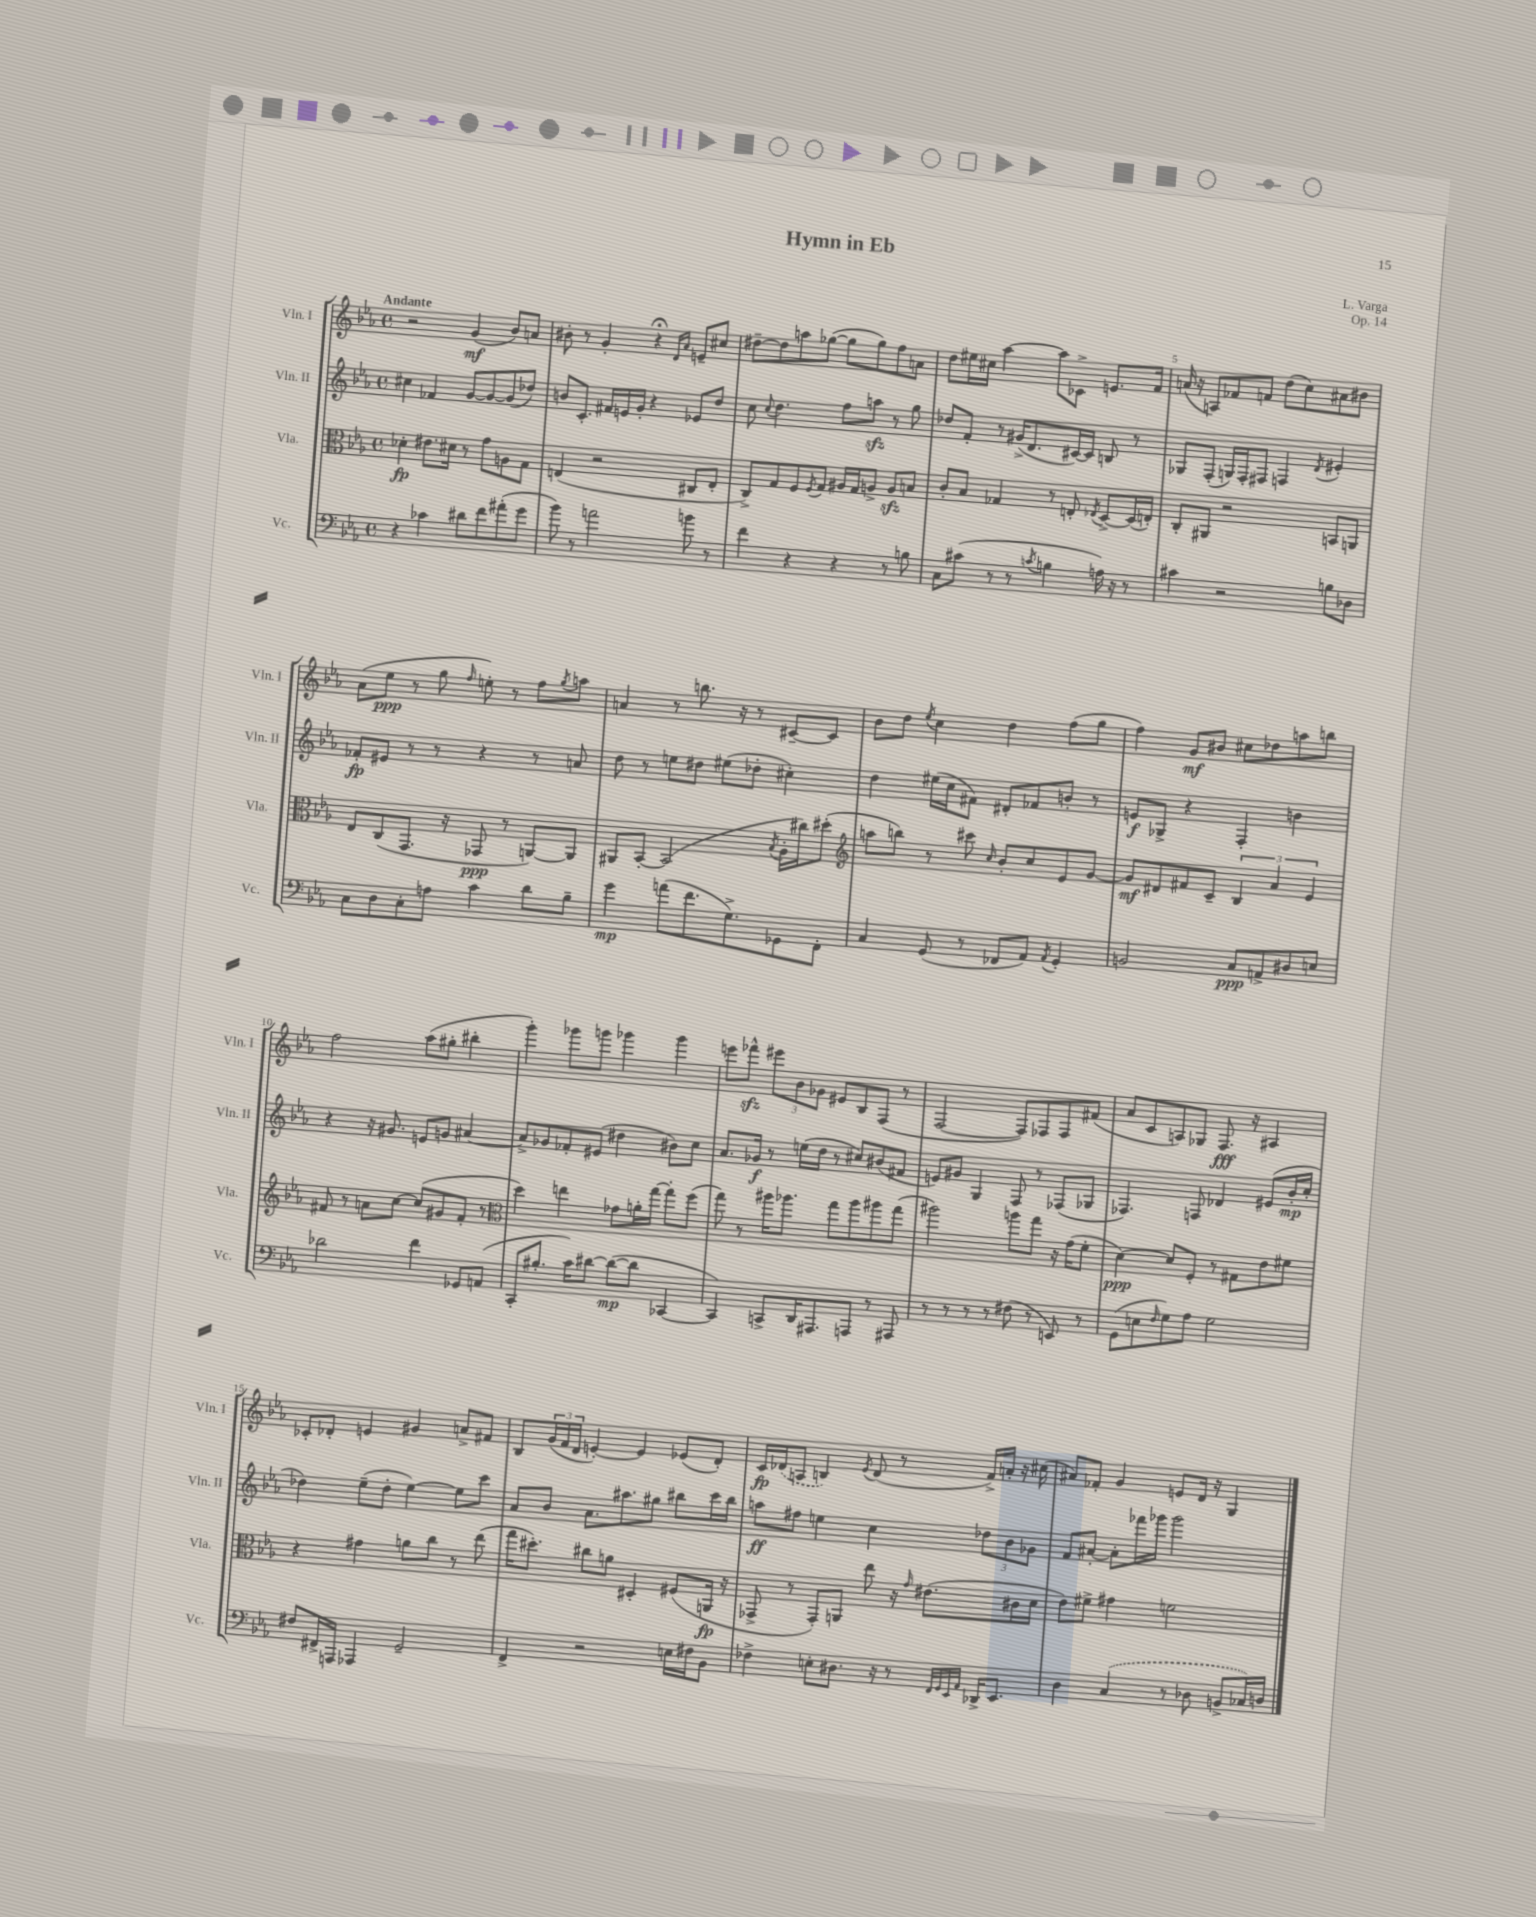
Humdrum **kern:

**kern	**kern	**kern	**kern
*staff4	*staff3	*staff2	*staff1
*clefF4	*clefC3	*clefG2	*clefG2
*k[b-e-a-]	*k[b-e-a-]	*k[b-e-a-]	*k[b-e-a-]
*M4/4	*M4/4	*M4/4	*M4/4
*met(c)	*met(c)	*met(c)	*met(c)
4r	4d-'	4cc#	2r
4c-	8.e#	4f-	.
.	16d#	.	.
8d#	8r	[8g	(4g
8f	8g	8g_	.
(8a#'	8A	(8g]	8b-)
8g	8G	8dd-)	8a
=	=	=	=
8b-)	(4E	8b	8b#'
8r	.	8.c'	8r
2a	2r	.	4g'
.	.	16f#	.
.	.	16e	.
.	.	16g'	.
.	.	4r	4r;
.	.	.	16qqd
.	.	.	16qqa-
8b	8C#	8e-	8e~
8r	8E'	8dd	8cc#
=	=	=	=
4f	8C^)	8cc	[8dd#~
.	.	8qqcc	.
.	8G	4.dd	8dd#]
4r	8F	.	8aa
.	8qF	.	.
.	8G	.	([8gg-
4r	16A#	8ff	8gg-]
.	16G	.	.
.	8A^	8aa	8gg-)
8r	8A	8r	8ff
8B	8B	8gg	8a
=	=	=	=
8C	8c'	8dd-	8dd
(8c#	8B-	8f'	16ee#
.	.	.	16cc#
8r	4G-	8r	[4aa-
8r	.	(16g#^	.
.	.	8.d	.
8qc	.	.	.
4B	8r	.	8aa-]
.	8E'	[16c#)	8c-^
.	.	16c#]	.
.	8qE-	.	.
16A)	[8D^	8B	8.e
16r	.	.	.
8r	(16D]	8r	.
.	16E')	.	16f
=	=	=	=
4c#	8C'	8G-	(16a
.	.	.	16r
.	8AA#	(8F'	8A)
2r	2r	16G)	8f-
.	.	16F'	.
.	.	8F#	8f
.	.	4F	(8dd
.	.	.	8cc)
.	.	8qd	.
8B	8BB	4e#'	8a#
8D-	8AA	.	8b#
=	=	=	=
8C	8E-	8f-'	(8a-
8D	(8C	8e#	8ee-
8C'	8.GG	8r	8r
8A	.	8r	8gg
.	16r	.	.
.	.	.	16qqff
4c	8GG-	4r	8ee')
.	8r	.	8r
8d	[8AA)	8r	8ff
.	.	.	8qgg
8B-~	8AA]	8a	8aa
=	=	=	=
4g	8AA#	8dd	4a
.	[8BB-'	8r	.
(8a	(2BB-]	8ee	8r
8.f	.	8dd#	8.bb
.	.	(8ee#	.
8.G^)	.	.	16r
.	.	8dd-'	8r
.	8qB-	.	.
8GG-	16A-'	4cc#')	[8c#~
.	16cc#)	.	.
8FF'	(8dd#'	.	8c#]
=	=	=	=
*	*clefG2	*	*
4C	8aa	4dd	8b-
.	8bb)	.	8dd
.	.	.	8qee-
(8GG	8r	(16ee#	4cc
.	.	16cc	.
8r	8ccc#	8f#)	.
.	16qqcc	.	.
8FF-	8b-'	8d#'	4dd
8AA-)	8cc	8f-	.
8qAA-	.	.	.
4GG'	8e-	8b'	(8ff
.	[8g	8r	8gg
=	=	=	=
2BB	8g]	8e	4ff)
.	8d#	8G-^	.
.	8f#	4r	8g
.	8c~	.	8b#
8C	6B-	4F'	8cc#
8AA^	.	.	8dd-
.	6a-	.	.
8D#	.	4b	8aa
.	6e-	.	.
8E	.	.	8bb
=	=	=	=
2d-	8f#	4r	2ff
.	8r	.	.
.	8a	16r	.
.	.	8.g#	.
.	[8cc	.	.
4f	(8cc]	8e	(8aa-
.	8g#	8g	8gg#'
8GG-	8f#'	[4a#	4bb#'
(8AA	8r	.	.
=	=	=	=
*	*clefC3	*	*
8CC'	4dd)	8a#^]	4ggg')
8.B#'	.	8g-	.
.	4ee	8f-'	8ggg-
16c)	.	.	.
[8d#	.	(8e#	8ggg
(8d#_	8g-	4dd#	4ggg-
8d#]	16a'	.	.
.	[16gg	.	.
[4CC-	8gg']	8b#)	4ggg-
.	(8ff	8cc	.
=	=	=	=
4CC-])	8gg)	8.a-	8eee
.	8r	.	8fff-^^
.	.	16g-	.
8CC^	16aa#	8r	12eee#
.	8.aa-	.	.
.	.	.	12b-
16DD	.	(16ee	.
.	.	.	12g-
8.AAA#	.	16dd	.
.	8gg	8r	8e#
8AAA	8aa-	8cc#)	8B-
8r	8aa#	(8b#	(8F
8AAA#	(8gg	8f#	8r
=	=	=	=
8r	2aa#)	8e)	[2F
8r	.	8g#	.
8r	.	4G	.
8r	.	.	.
(8F#	8aa	8F	8F])
8r	8gg	8r	8F-
8EE)	16r	(8F-	8F-
.	(16g	.	.
8r	8f'	8G-	(8f#
=	=	=	=
(8GG	[4d)	4.F-)	8a-
8E	.	.	8c
16qqF	.	.	.
8G)	8d]	.	8A)
8A-	8F'	8F	8G-
2G	8r	4d-	8.F
.	8G#	.	.
.	.	.	16r
.	8e-	(8e#	4A#
.	8f#	16b-'	.
.	.	16cc'	.
=	=	=	=
8F#	4r	4dd-)	8c-'
16FF#^	.	.	8d-'
16AAA	.	.	.
4AAA-	4g#	(8ee-~	4e
.	.	8dd-'	.
2GG~	8a	[4ee-)	4g#
.	8cc	.	.
.	8r	8ee-]	8a^
.	(8ee-	8ccc	8f#
=	=	=	=
4FF^	16gg	8a-	8B-
.	8.dd#')	.	.
.	.	8b-	(24g
.	.	.	24f
.	.	.	24d
2r	8cc#	8.a-	[4e')
.	8a	.	.
.	.	8.aa#	.
.	4D#'	.	4e]
.	.	8gg#	.
16E	(8F#	8bb#	(8e-
16F#	.	.	.
8BB-	16AA	16ccc	8d')
.	16r	16bb#	.
=	=	=	=
4F-^	8GG-^	8aa	16c
.	.	.	(16d-
.	8r	8ff#	8A
8E'	8GG-')	4ee	4B)
8.D#	8AA	.	.
.	.	.	8qe-
.	8ee-	4cc	(8d-
16r	.	.	.
8r	16r	.	8r
.	16qqg	.	.
.	(8.e#	.	.
32qqFF	.	.	.
32qqGG	.	.	.
32qqEE-	.	.	.
32qqAA-	.	.	.
16DD-^	.	12dd-	16f^)
8.EE-	.	.	16a'
.	.	12b-	.
.	16c#	.	16r
.	.	12g-	.
.	16d	.	(16cc#
=	=	=	=
4D	8e-)	8f	8a#)
.	8f#^	[8a#'	8f-'
(4C	4g#	8a#']	4g
.	.	16fff-	.
.	.	16ggg-	.
8r	2f	2ggg-	8e
8D-	.	.	16d
.	.	.	16r
8BB^	.	.	4G
16C-)	.	.	.
16D	.	.	.
==	==	==	==
*-	*-	*-	*-
